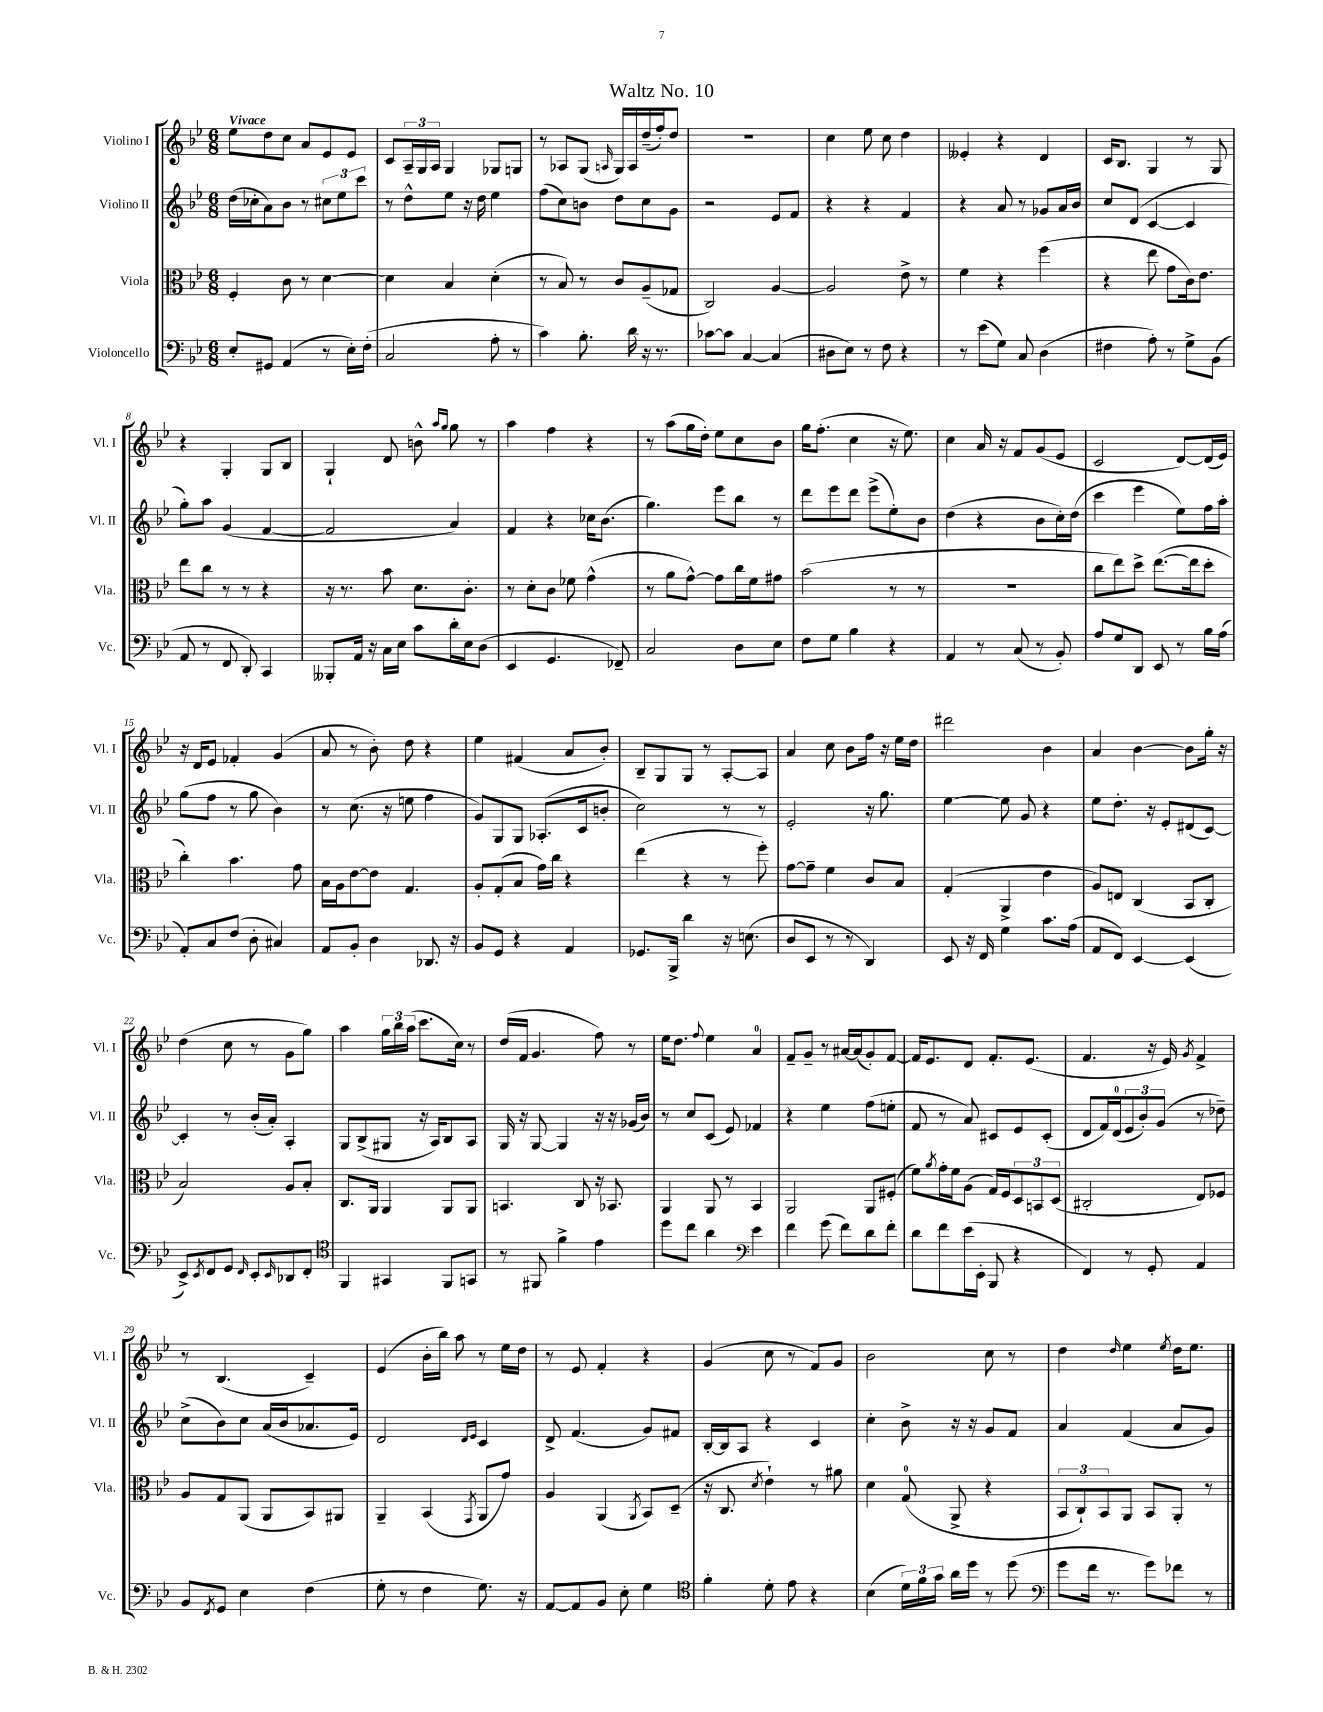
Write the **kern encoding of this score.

**kern	**kern	**kern	**kern
*staff4	*staff3	*staff2	*staff1
*clefF4	*clefC3	*clefG2	*clefG2
*k[b-e-]	*k[b-e-]	*k[b-e-]	*k[b-e-]
*M6/8	*M6/8	*M6/8	*M6/8
8E-'	4F'	(16dd	8ee-
.	.	16cc-'	.
8GG#	.	8a)	8dd
(4AA	8c	8b-	8cc
.	8r	8r	8a
8r	[4d	12cc#	8e-
.	.	12ee-	.
16E-')	.	.	8e-
.	.	12ccc	.
(16F'	.	.	.
=	=	=	=
2C	4d]	8r	8c
.	.	8dd^^	24A~
.	.	.	24G
.	.	.	24A
.	4B-	8ee-	4G
.	.	16r	.
.	.	16dd	.
8A'	(4d'	4ee-	8G-
8r	.	.	8G
=	=	=	=
4c)	8r	(8ff	8r
.	8B-)	8cc)	8A-
8.B-'	8r	8b	(8G
.	.	.	16qqA
.	8c	8dd	16G)
16d	.	.	16A
16r	(8A~	8cc	(16dd~
8.r	.	.	16ff')
.	8G-	8g	8dd
=	=	=	=
[8c-	2C)	2r	2.r
8c-]	.	.	.
[4C	.	.	.
(4C]	[4A	8e-	.
.	.	8f	.
=	=	=	=
8D#	2A]	4r	4cc
8E-)	.	.	.
8r	.	4r	8ee-
8F	.	.	8cc
4r	8e-^	4f	4dd
.	8r	.	.
=	=	=	=
8r	4f	4r	4e--'
(8e-	.	.	.
8G)	4r	8a	4r
8C	.	8r	.
(4D	(4ff	8g-	4d
.	.	16a	.
.	.	16b-	.
=	=	=	=
4F#	4r	8cc	16c
.	.	.	8.B-
.	.	(8d	.
8A')	8ee-	[4c	4G
8r	8g	.	.
8G^	16c)	4c]	8r
.	8.e-	.	.
(8BB-	.	.	8G
=	=	=	=
8AA	8ee-	8gg')	4r
8r	8cc	8aa	.
8FF	8r	(4g	4G'
8DD')	8r	.	.
4CC	4r	[4f	8G
.	.	.	8B-
=	=	=	=
8BBB--'	16r	2f]	4G`
.	8.r	.	.
16AA	.	.	.
16r	.	.	.
16C	8b-	.	8d
16E-	.	.	.
8c	8.d	.	8b^^
.	.	.	16qqaa
.	.	.	16qqgg
16d'	.	4a)	8gg
16E-	8.c'	.	.
(8D	.	.	8r
=	=	=	=
4EE-	8r	4f	4aa
.	8d'	.	.
4.GG	8c	4r	4ff
.	8f-	.	.
.	(4g^^	16cc-	4r
.	.	(8.b-	.
8FF-~)	.	.	.
=	=	=	=
2C	8r	4.gg)	8r
.	8a	.	(8aa
.	[8g^^)	.	16gg
.	.	.	16dd')
.	8g]	8eee-	8ee-
8D	16cc	8bb-	8cc
.	16f	.	.
8E-	8g#	8r	8b-
=	=	=	=
8F	(2b-	8ddd	16gg
.	.	.	(8.ff'
8G	.	8eee-	.
4B-	.	8ddd	4cc
.	.	(8eee-^	.
4r	8r	8ee-')	16r
.	.	.	8.ee-)
.	8r	8b-	.
=	=	=	=
4AA	2.r	(4dd	4cc
8r	.	4r	16a
.	.	.	16r
(8C	.	.	8f
8r	.	8b-	(8g
8BB-')	.	16cc')	8e-
.	.	(16dd	.
=	=	=	=
8A	8cc	4ccc	2c
8G	8ee-)	.	.
8DD	8dd^	4eee-	.
8EE-	([8.ee-	.	.
8r	.	8ee-)	[8d)
.	16ee-]	.	.
16B-	8dd'	16ff	(16d]
(16A	.	16aa'	16e-)
=	=	=	=
8AA')	4cc')	(8gg	16r
.	.	.	16d
8C	.	8ff	8e-
(8F	4.b-	8r	4f-'
8D'	.	8gg	.
4C#)	.	4b-)	(4g
.	8g	.	.
=	=	=	=
8AA	16B-	8r	8a
.	16A	.	.
8BB-'	[8e-	(8.cc	8r
4D	8e-]	.	8b-')
.	.	16r	.
.	4.G	8ee	8dd
8.DD-	.	4ff	4r
16r	.	.	.
=	=	=	=
8BB-	8A'	8g)	4ee-
8GG	(8G'	8G	.
4r	8B-	8G	(4f#
.	16g)	(8.A-'	.
.	16cc	.	.
4AA	4r	.	8a
.	.	16c	.
.	.	8b'	8b-')
=	=	=	=
8.GG-	(4ee-	2cc)	8B-~
.	.	.	8G
16BBB-^	.	.	.
4d	4r	.	8G
.	.	.	8r
16r	8r	8r	[8A'
(8.E	.	.	.
.	8ff')	8r	8A]
=	=	=	=
8D	[8g	2e-'	4a
8EE-	8g~]	.	.
8r	4f	.	8cc
8r	.	.	8b-
4DD)	8c	16r	16ff
.	.	8.gg	16r
.	8B-	.	16ee-
.	.	.	16dd
=	=	=	=
8EE-	(4G'	[4ee-	2ddd#
16r	.	.	.
16FF	.	.	.
4G	4AA^	8ee-]	.
.	.	8g	.
8.c	4e-	4r	4b-
(16A	.	.	.
=	=	=	=
8AA	8A)	8ee-	4a
8FF)	8E	8.dd'	.
[4EE-	(4C	.	[4b-
.	.	16r	.
.	.	8e-'	.
(4EE-]	8BB-	(8d#	8b-]
.	8C'	[8c)	16gg'
.	.	.	16r
=	=	=	=
8EE-^)	2B-)	4c']	(4dd
8qEE-	.	.	.
8FF	.	.	.
8GG	.	8r	8cc
16qqFF	.	.	.
8EE-'	.	(16b-'	8r
.	.	16a')	.
16qqEE-	.	.	.
8DD-	8A	4A'	8g
8FF'	8B-'	.	8gg)
=	=	=	=
*clefC4	*	*	*
4FF	8.C	8G	4aa
.	.	(8B-^	.
.	16AA	.	.
4GG#	4AA	8G#	24gg
.	.	.	24bb-
.	.	.	(24aa
.	.	16r	8.ccc
.	.	16A)	.
8FF	8AA	8B-	.
.	.	.	16cc)
8GG	8AA	8A	8r
=	=	=	=
8r	4.BB	16G	(16dd
.	.	16r	16f
8FF#	.	[8G	4.g
4f^	.	4G]	.
.	8C	.	.
4e-	16r	16r	8ff)
.	8.BB-	16r	.
.	.	(16g-	8r
.	.	16b-)	.
=	=	=	=
8dd	4AA	8r	16ee-
.	.	.	8.dd
8cc	.	8cc	.
.	.	.	8qqff
4a	8AA	(8c	4ee-
.	8r	8e-)	.
*clefF4	*	*	*
4e-	4BB-	4f-	4a
=	=	=	=
4f	2AA	4r	8f~
.	.	.	8g~
(8g	.	4ee-	8r
8f)	.	.	[16a#
.	.	.	(16a#]
8d	8AA	(8ff	8g')
8f'	(8F#'	8ee'	[8f
=	=	=	=
8d	8f)	8f	16f]
.	.	.	8.e-
.	8qa	.	.
8f	16g'	8r	.
.	16f	.	.
(16e-	(8A	8a)	8d
16EE-'	.	.	.
8BBB-	16G)	8c#	8.f'
.	16F	.	.
4r	12D	8e-	.
.	.	.	(8.e-
.	12BB	.	.
.	.	(8c#'	.
.	(12D	.	.
=	=	=	=
4FF)	2C#'	8d	4.f
.	.	16f)	.
.	.	(16d	.
8r	.	12e-	.
.	.	12b-')	.
8GG'	.	.	16r
.	.	(12g	.
.	.	.	16e-)
.	.	.	8qg
4AA	8E-)	8r	4f^
.	8F-	8dd-~)	.
=	=	=	=
8BB-	8A	(8cc^	8r
8qFF	.	.	.
8GG	8G	8b-)	(4.B-
4E-	(8AA	8cc	.
.	8AA	(16a	.
.	.	16b-	.
(4F	8BB-)	8.a-	4c~)
.	8AA#	.	.
.	.	16e-)	.
=	=	=	=
8G'	4AA~	2d	(4e-
8r	.	.	.
4F	(4BB-	.	16b-'
.	.	.	16bb-)
.	.	.	8aa
.	.	16qqd	.
.	8qGG	16qqe-	.
8.G)	8AA	4c	8r
.	8g)	.	16ee-
16r	.	.	16dd
=	=	=	=
[8AA	4A	8d^	8r
8AA]	.	(4.f	8e-
8BB-	(4AA	.	4f'
8E-'	.	.	.
.	8qAA	.	.
4G	8BB-)	8g)	4r
.	(8D~	8f#	.
=	=	=	=
*clefC4	*	*	*
4f'	16r	[16B-'	(4g
.	8.C	16B-]	.
.	.	8A	.
.	8qd	.	.
8d'	4e-`)	4r	8cc
8e-	.	.	8r
4r	8r	4c	8f)
.	8a#	.	8g
=	=	=	=
(4B-	4d	4cc'	2b-
24d)	(8G	8b-^	.
24f	.	.	.
24g	.	.	.
16a	8AA^	16r	.
16dd	.	16r	.
8r	4r	8g	8cc
(8dd	.	8f	8r
=	=	=	=
*clefF4	*	*	*
8g	12BB-	4a	4dd
.	12C`)	.	.
16f	.	.	.
.	12BB-	.	.
8.r	.	.	.
.	.	.	16qqdd
.	8AA	(4f	4ee-
8g)	8BB-	.	.
.	.	.	8qee-
8f-	8AA'	8a	16dd
.	.	.	8.ee-
8r	8r	8g)	.
==	==	==	==
*-	*-	*-	*-
